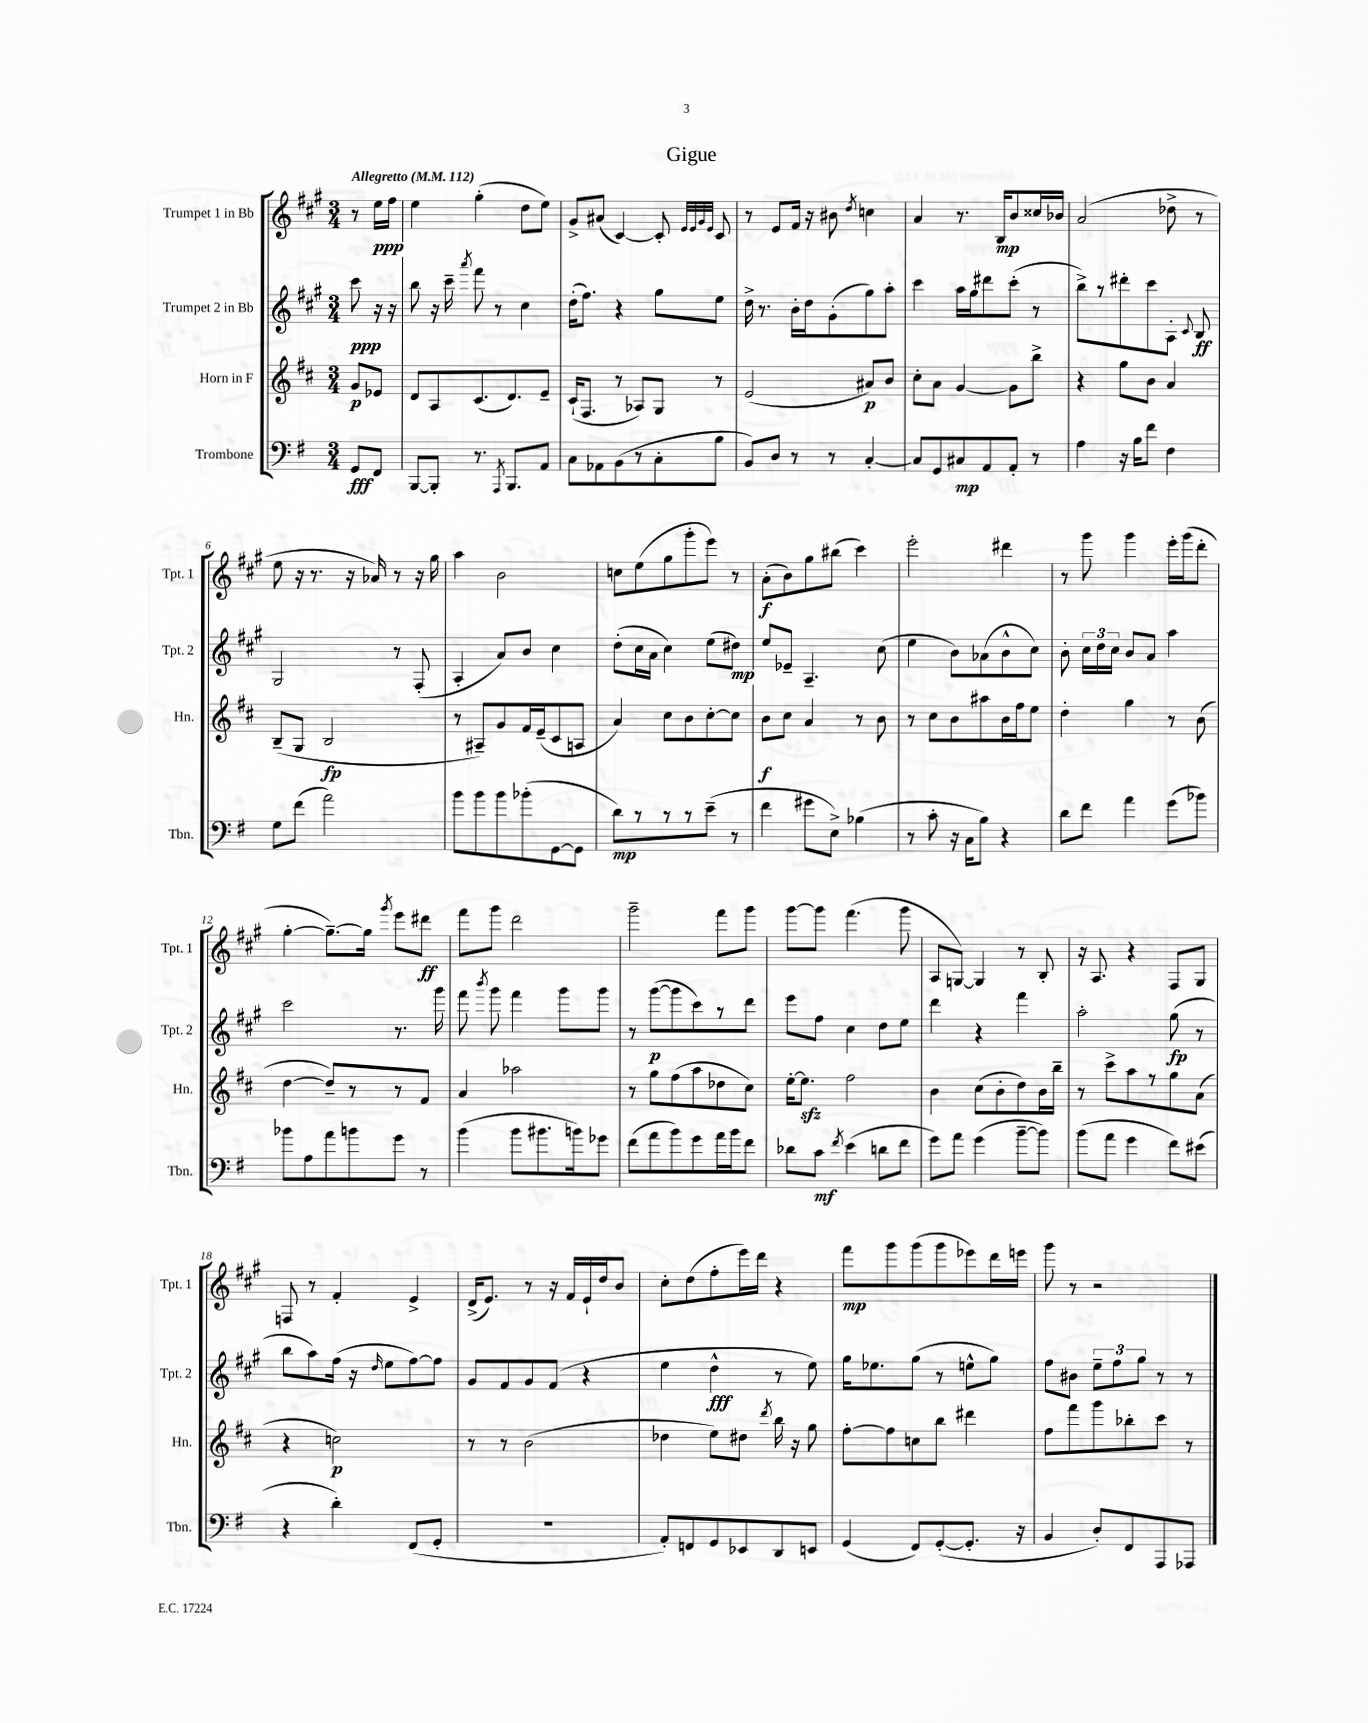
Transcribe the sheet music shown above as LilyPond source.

\header { title = "Gigue" }
<<
\new StaffGroup <<
\new Staff = "s0" \with { instrumentName = "Trumpet 1 in Bb" shortInstrumentName = "Tpt. 1" } {
    \clef treble \key a \major \numericTimeSignature \time 3/4 \partial 4 \tempo "Allegretto" 4 = 112
    \autoBeamOff r8 e''16[\ppp fis''16] |
    e''4 gis''4-.( d''8[ e''8]) |
    gis'8[-> ais'8]( cis'4~) cis'8-. \grace { e'32[ e'32 gis'32 e'32] } cis'8 |
    r8 e'8[ fis'16] r16 bis'8 \acciaccatura { d''8 } c''4 |
    a'4 r8. b16[\mp b'8 cisis''16 bes'16] |
    a'2( des''8-> r8 |
    e''8 r16 r8. r16 aes'16) r8 r16 gis''16 |
    a''4 b'2 |
    c''8[ e''8( gis''8 gis'''8-. e'''8]) r8 |
    a'8[-.\f( b'8) gis''8 bis''8]( cis'''4) |
    e'''2-. dis'''4 |
    r8 gis'''8 gis'''4 e'''16[-. gis'''16( d'''8]-. |
    gis''4~-. gis''8.[~--) gis''16] \acciaccatura { gis'''8 } e'''8[ dis'''8]\ff |
    fis'''8[ gis'''8] d'''2 |
    gis'''2-- fis'''8[ gis'''8] |
    gis'''8[~ gis'''8] fis'''4.( gis'''8 |
    a8[ g8]~) g4 r8 b8-. |
    r16 a8. r4 fis8[ gis8] |
    f8 r8 fis'4-. e'4-> |
    d'16[->( e'8.]) r8 r16 fis'16[ e'16-! d''16 b'8] |
    cis''8[-. d''8( fis''8-. e'''16) d'''16] r4 |
    fis'''8[\mp gis'''8 gis'''8( gis'''8 ees'''8) d'''16 e'''16] |
    gis'''8 r8 r2 \bar "|." |
}
\new Staff = "s1" \with { instrumentName = "Trumpet 2 in Bb" shortInstrumentName = "Tpt. 2" } {
    \clef treble \key a \major \numericTimeSignature \time 3/4 \partial 4
    \autoBeamOff cis'''8\ppp r16 r16 |
    b''8 r16 cis'''16-- \acciaccatura { a'''8 } fis'''8 r8 cis''4 |
    d''16[-.( fis''8.]) r4 gis''8[ e''8] |
    d''16-> r8. b'16[-. d''16 gis'8-.( gis''8) a''8]-. |
    cis'''4 a''16[ gis''16 dis'''8 cis'''8]-.( r8 |
    b''8[->) r8 dis'''8-. cis'''8 a8]-. \appoggiatura { cis'8 } b8\ff |
    gis2 r8 fis8-.( |
    a4-. a'8[) b'8] cis''4 |
    d''8[-.( cis''16 a'16] cis''4) e''8[( dis''8]\mp) |
    e''8[ ees'8]-- a4.-- cis''8( |
    e''4 b'8[) aes'8( b'8-^ cis''8]) |
    b'8-. \tuplet 3/2 { cis''16[ d''16 cis''16] } b'8[ a'8] a''4 |
    cis'''2 r8. gis'''16 |
    fis'''8 \acciaccatura { b'''8 } gis'''8 fis'''4 gis'''8[ gis'''8] |
    r8 gis'''8[~\p( gis'''8 cis'''8) r8 d'''8] |
    e'''8[ fis''8] cis''4 d''8[ e''8] |
    d'''4 r4 fis'''4 |
    a''2-. gis''8\fp( r8 |
    b''8[ a''8) fis''16]( r16 \grace { d''16 } e''8[ fis''8~) fis''8] |
    gis'8[ fis'8 gis'8 fis'8]( r4 |
    e''4 d''4-^\fff r8 e''8) |
    gis''16[ ees''8. gis''8]( r8 e''8[-^ gis''8]) |
    fis''8[ bis'8] \tuplet 3/2 { e''8[-- fis''8 gis''8] } r8 r8 \bar "|." |
}
\new Staff = "s2" \with { instrumentName = "Horn in F" shortInstrumentName = "Hn." } {
    \clef treble \key d \major \numericTimeSignature \time 3/4 \partial 4
    \autoBeamOff g'8[\p ees'8] |
    d'8[ a8 cis'8.( d'8.) e'8]-- |
    cis'16[-!( fis8.] r8 aes8[) g8] r8 |
    e'2( ais'8[\p) b'8] |
    cis''8[-. a'8] g'4~ g'8[ b''8]-> |
    r4 g''8[ b'8] a'4 |
    b8[--( g8] b2\fp |
    r8 ais8[--) g'8 fis'16 e'16--( cis'8 a8] |
    a'4) cis''8[ b'8 cis''8~-. cis''8] |
    b'8[\f cis''8] a'4 r8 b'8 |
    r8 cis''8[ b'8 ais''8 b'16 fis''16 e''8] |
    d''4-. g''4 r8 b'8( |
    d''4~ d''8[--) r8 r8 fis'8] |
    a'4 aes''2 |
    r8 g''8[ fis''8( a''8 des''8 cis''8]) |
    e''16[~-. e''8.]\sfz fis''2 |
    b'4 cis''8[( b'8-. d''8) b'16 b''16]-- |
    r8 cis'''8[-> a''8 r8 g''8 a'8]( |
    r4 c''2\p) |
    r8 r8 b'2( |
    des''4 e''8[) dis''8] \acciaccatura { d'''8 } b''16 r16 g''8 |
    fis''8[~-. fis''8 c''8 b''8] dis'''4 |
    fis''8[ fis'''8 g'''8 bes''8-. cis'''8] r8 \bar "|." |
}
\new Staff = "s3" \with { instrumentName = "Trombone" shortInstrumentName = "Tbn." } {
    \clef bass \key g \major \numericTimeSignature \time 3/4 \partial 4
    \autoBeamOff g,8[\fff fis,8] |
    b,,8[~ b,,8]-. r8. \acciaccatura { a,,8 } b,,8.[ a,8] |
    c8[ aes,8 b,8( r8 c8-. b8] |
    b,8[) d8] r8 r8 c4~-. |
    c8[ g,8 cis8\mp a,8 a,8]-. r8 |
    a4 r16 b16[ fis'8] fis4 |
    g8[ fis'8]( a'2) |
    b'8[ b'8 b'8 bes'8-.( g,8~ g,8] |
    d'8[\mp) r8 r8 r8 e'8]--( r8 |
    fis'4 gis'8[ e8]->) bes4( |
    r8 c'8-. r16 c16[ b8]) r4 |
    d'8[ fis'8] a'4 g'8[( bes'8]) |
    bes'8[ a8 a'8 b'8 g'8] r8 |
    b'4( b'8[ bis'8. b'16) ges'8] |
    fis'8[( a'8 b'8) g'8 a'16 b'16 fis'8] |
    des'8[ c'8]\mf \acciaccatura { fis'8 } e'4( d'8[ fis'8] |
    g'8[) a'8] g'4( b'8[~-- b'8]) |
    b'8[( a'8] g'4 fis'8[) eis'8]( |
    r4 d'4-.) fis,8[( g,8]-. |
    R2. |
    a,8[-.) f,8 g,8 ees,8 d,8 e,8] |
    g,4( fis,8[) g,8~-.( g,8.]-. r16 |
    b,4 d8[-.) fis,8 a,,8 aes,,8] \bar "|." |
}
>>
>>
